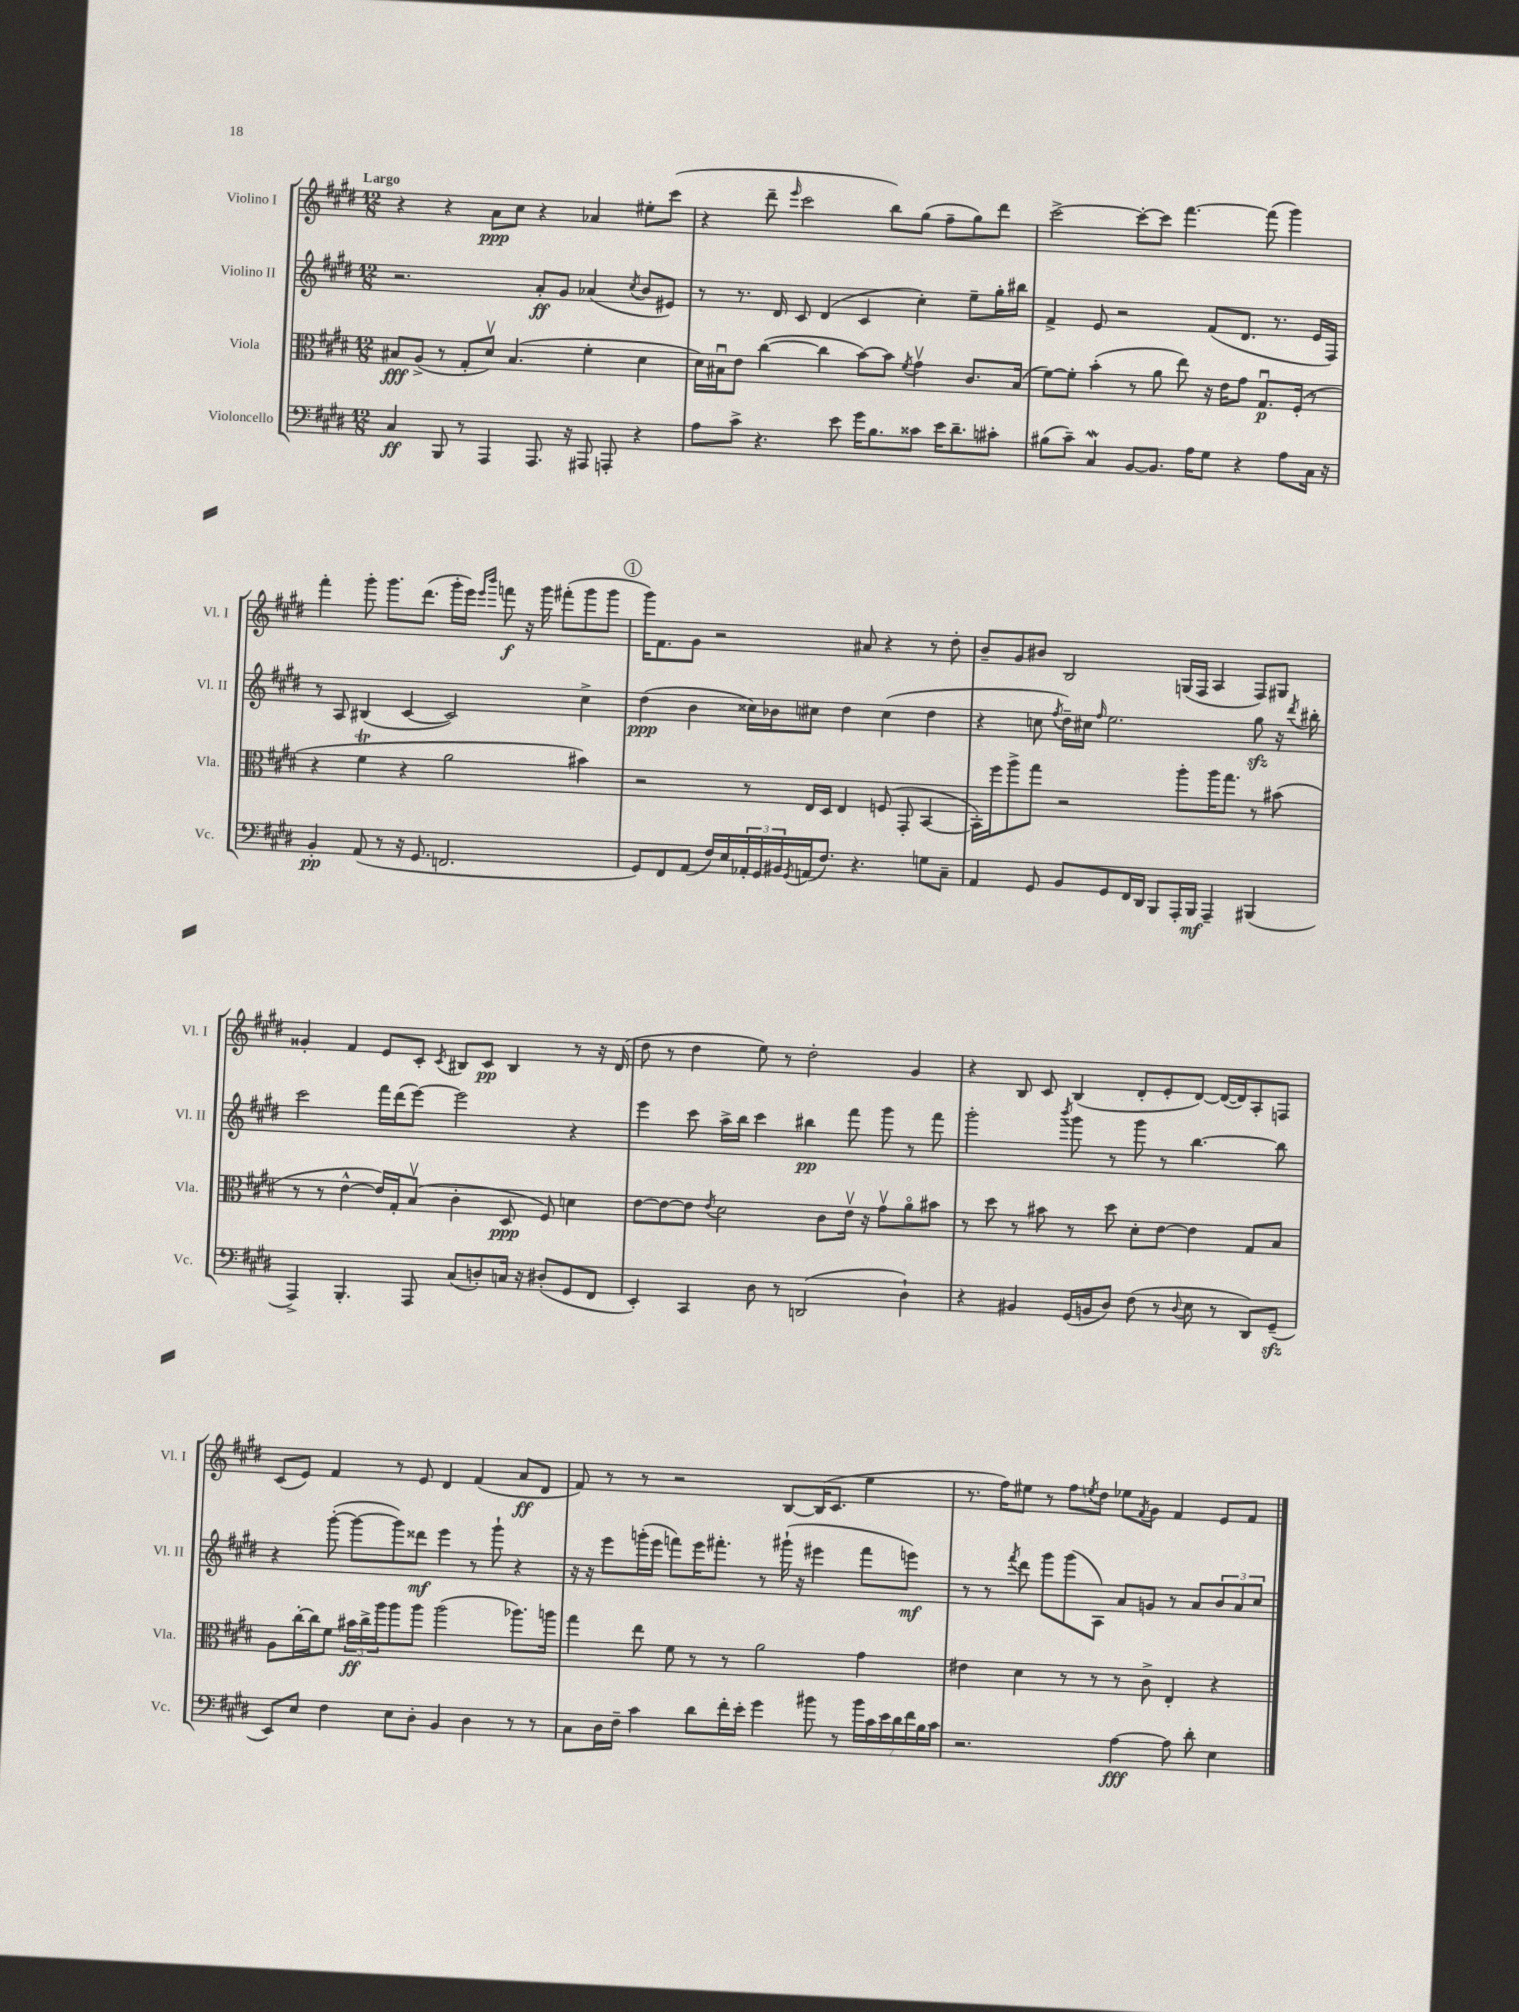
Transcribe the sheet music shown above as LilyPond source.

<<
\new StaffGroup <<
\new Staff = "s0" \with { instrumentName = "Violino I" shortInstrumentName = "Vl. I" } {
    \clef treble \key e \major \numericTimeSignature \time 12/8 \tempo "Largo"
    r4 r4 a'8\ppp cis''8 r4 aes'4 eis''8-. cis'''8( |
    r4 dis'''8-- \grace { e'''16 } cis'''2 b''8) gis''8( fis''8-- gis''8) dis'''8 |
    cis'''2~-> cis'''8~-. cis'''8 fis'''4.~ fis'''8( gis'''4) |
    fis'''4-. gis'''8-. gis'''8. dis'''8.( gis'''16-. e'''16) \grace { e'''16 b'''16 } f'''8\f r16 gis'''16 fis'''8-.( gis'''8 gis'''8 |
    \mark \markup { \circle "1" } gis'''16) fis'8. gis'8 r2 ais'8 r4 r8 dis''8-. |
    b'8-- gis'8 bis'8 b2 g16( fis16 a4 fis8) gis8 |
    gisis'4-. fis'4 e'8 cis'8-. \acciaccatura { cis'8 } bis8 cis'8\pp bis4 r8 r16 dis'16( |
    dis''8 r8 dis''4 e''8) r8 dis''2-. gis'4 |
    r4 b8 cis'8 b4( dis'8-. e'8-. dis'8~) dis'16~( dis'16) a8-. f8 |
    cis'8( e'8) fis'4 r8 e'8 dis'4 fis'4( a'8\ff dis'8 |
    fis'8) r8 r8 r2 b8~ b16( cis'8. e''4 |
    r8. fis''16) eis''8 r8 fis''8 \acciaccatura { e''8 } dis''8 ees''8 \acciaccatura { fis'8 } gis'8 fis'4 e'8 fis'8 \bar "|." |
}
\new Staff = "s1" \with { instrumentName = "Violino II" shortInstrumentName = "Vl. II" } {
    \clef treble \key e \major \numericTimeSignature \time 12/8
    r2. a'8-.\ff gis'8 aes'4( \acciaccatura { cis''8 } b'8 eis'8) |
    r8 r8. dis'16 cis'8 dis'4( cis'4 cis''4-.) e''8-- gis''16-. bis''16 |
    fis'4-> e'8 r2 fis'8( dis'8. r8. e'16 fis16) |
    r8 a8 bis4( cis'4~ cis'2) cis''4-> |
    \mark \markup { \circle "1" } dis''4\ppp( b'4 cisis''16) bes'16 cis''8 dis''4 cis''4( dis''4 |
    r4 c''8 \acciaccatura { fis''8 } dis''16--) cis''16 \grace { fis''16 } e''2. gis''8\sfz r16 \acciaccatura { dis'''8 } bis''16-. |
    cis'''2 fis'''16 dis'''16( e'''8~) e'''2 r4 |
    e'''4 cis'''8 a''16-> b''16 cis'''4 bis''4\pp fis'''8 gis'''8 r8 fis'''8 |
    gis'''2-. \acciaccatura { b'''8 } gis'''8 r8 gis'''8 r8 b''4.~ b''8 |
    r4 gis'''8~-.( gis'''8~ gis'''8) disis'''8\mf e'''4 r8 gis'''8-! r4 |
    r16 r16 e'''8 g'''16-.( e'''16 f'''8) e'''16 fis'''8.-. r8 gis'''16-!( r16 eis'''4 fis'''8 e'''8\mf) |
    r8 r8 \acciaccatura { fis'''8 } dis'''8 gis'''8 gis'''8( a8) a'8 g'8 r8 a'8 \tuplet 3/2 { b'8 a'8 cis''8 } \bar "|." |
}
\new Staff = "s2" \with { instrumentName = "Viola" shortInstrumentName = "Vla." } {
    \clef alto \key e \major \numericTimeSignature \time 12/8
    bis8\fff a8->( r8 gis8-. dis'8\upbow) bis4.( fis'4-. dis'4 |
    dis'16) bis16\downbow e'8 cis''4~( cis''4 b'8~) b'8 \acciaccatura { fis'8 } gis'4\upbow cis'8. bis16( |
    fis'8~) fis'8-. b'4-.( r8 a'8 e''8) r16 e'16 gis'8 gis8.\downbow\p fis16-.( r8 |
    r4 fis'4\trill r4 a'2 bis'4) |
    \mark \markup { \circle "1" } r2 r8 e16 dis16 e4 f8( gis,8-. b,4~ |
    b,16-.) fis''16 a''8-> gis''8 r2 a''8-. a''16 gis''8. r8 bis'8( |
    r8 r8 e'4~-^ e'16) gis16-. b8\upbow( cis'4-. dis8\ppp fis8) d'4 |
    e'8~ e'8~ e'8 \acciaccatura { e'8 } dis'2 cis'8 e'16\upbow r16 gis'8\upbow a'8\flageolet bis'8 |
    r8 dis''8 r8 bis'8 r8 dis''8 dis'8-. e'8~ e'4 gis8 b8 |
    a8 cis''16~-. cis''16 fis'8 \tuplet 3/2 { bis'16\ff cis''16-> a''16 } a''8 a''8 a''2( aes''8.) a''16 |
    gis''4 e''8 fis'8 r8 r8 a'2 gis'4 |
    eis'4 dis'4 r8 r8 r8 cis'8-> e4-. r4 \bar "|." |
}
\new Staff = "s3" \with { instrumentName = "Violoncello" shortInstrumentName = "Vc." } {
    \clef bass \key e \major \numericTimeSignature \time 12/8
    cis4\ff b,,8 r8 a,,4 a,,8. r16 ais,,8 a,,8-. r4 |
    a8 cis'8-> r4. e'8 gis'16 b8. cisis'8 e'16 dis'8.-- cis'8-. |
    bis8( cis'8--) cis4\mordent b,8~ b,8. a16 gis8 r4 a8 cis16 r16 |
    b,4-.\pp a,8( r8 r16 gis,8. f,2. |
    \mark \markup { \circle "1" } gis,8) fis,8 a,8( fis16) e16 \tuplet 3/2 { aes,16-. gis,16 bis,16 } \acciaccatura { gis,8 } a,16( fis8.) r4. g8 cis8-- |
    a,4 gis,8 b,8 gis,8 fis,16 dis,16 b,,8 a,,16-. b,,16\mf a,,4-- bis,,4( |
    a,,4->) b,,4.-. a,,8 cis8( d8-.) c16 r16 dis8-.( gis,8 fis,8 |
    e,4-.) cis,4 dis8 r8 d,2( dis4-!) |
    r4 bis,4 gis,16( b,16 dis8) fis8( r8 \appoggiatura { dis8 } e8 r8 dis,8) gis,8--\sfz( |
    e,8) e8 fis4 e8 dis8-. b,4 dis4 r8 r8 |
    cis8 dis16 fis16-- cis'4 dis'8 fis'16-. e'16-. gis'4 bis'8 r8 \tuplet 7/4 { bis'16 cis'16 e'16 dis'16 fis'16 b16 cis'16 } |
    r2. a4~\fff a8 dis'8-. e4 \bar "|." |
}
>>
>>
\layout { \context { \Score \remove "Bar_number_engraver" } }
